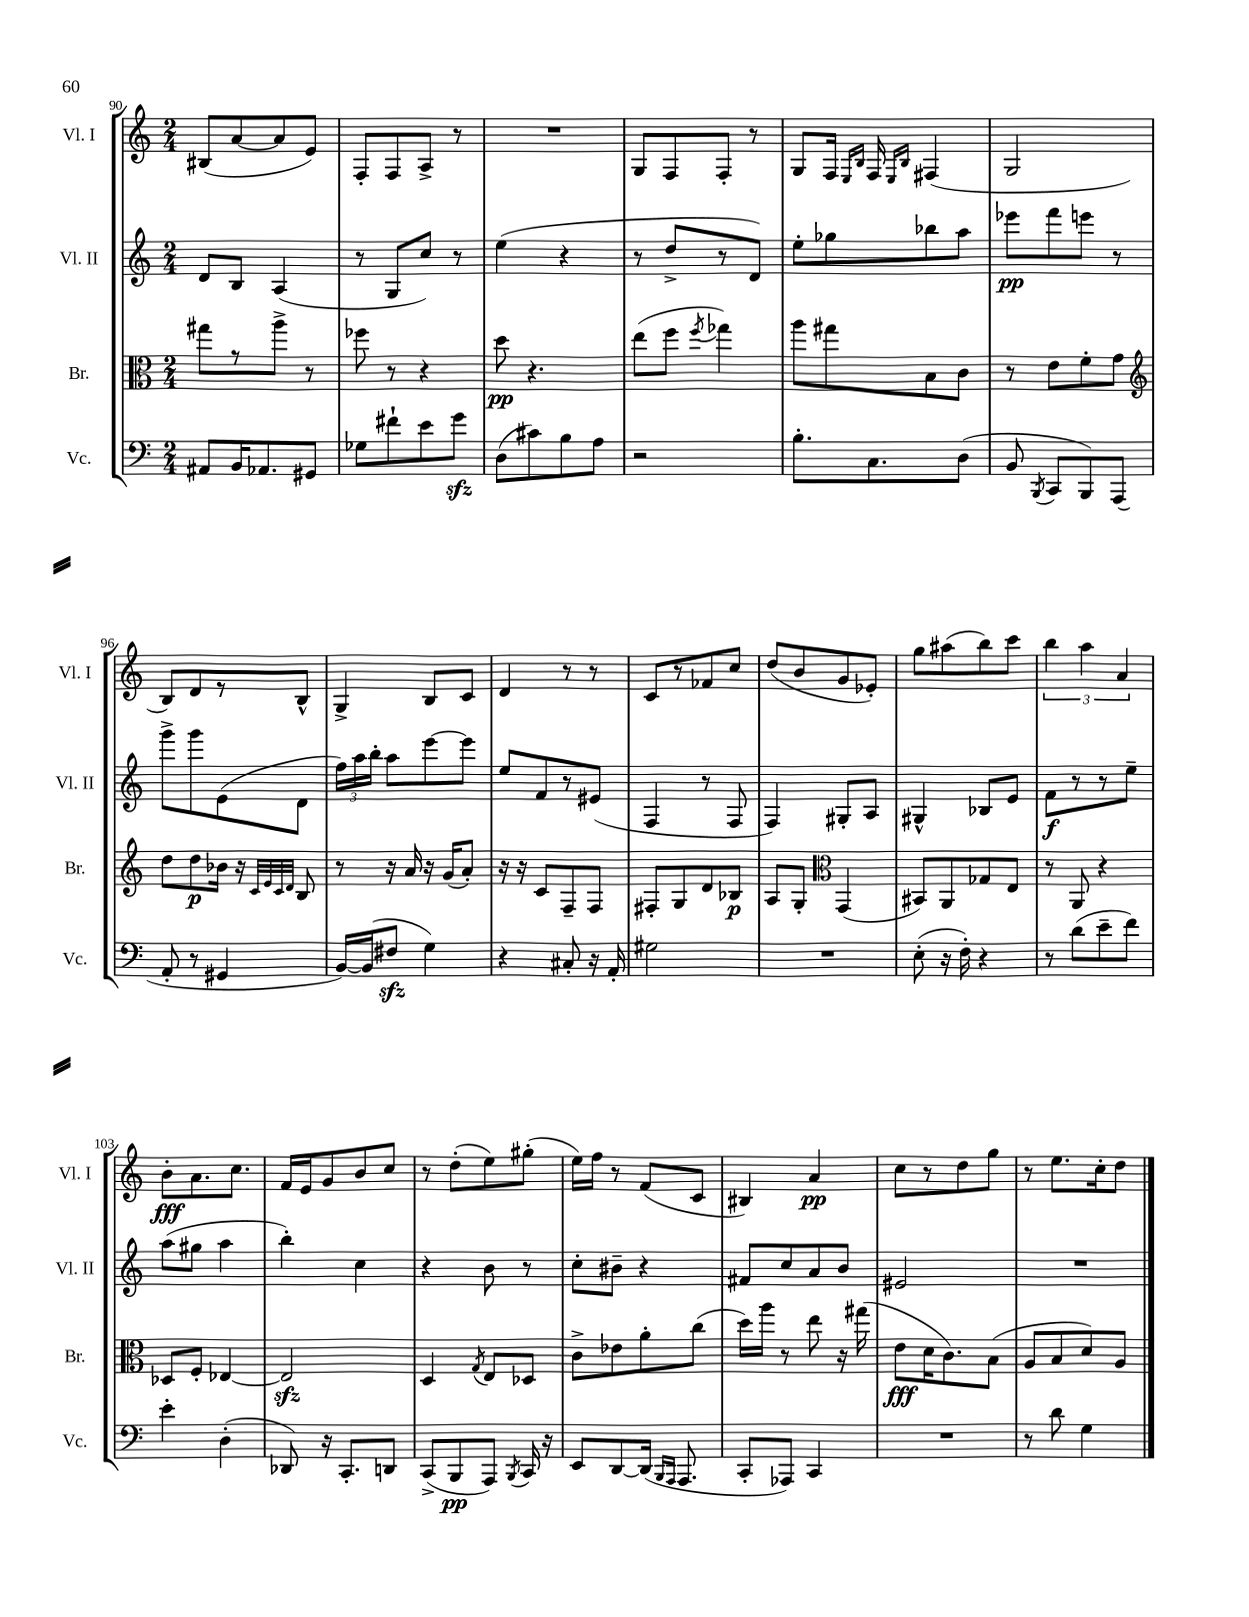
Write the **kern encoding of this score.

**kern	**dynam	**kern	**dynam	**kern	**dynam	**kern	**dynam
*part4	*part4	*part3	*part3	*part2	*part2	*part1	*part1
*staff4	*staff4	*staff3	*staff3	*staff2	*staff2	*staff1	*staff1
*I"Vc.	*	*I"Br.	*	*I"Vl. II	*	*I"Vl. I	*
*I'Vc.	*	*I'Br.	*	*I'Vl. II	*	*I'Vl. I	*
*clefF4	*	*clefC3	*	*clefG2	*	*clefG2	*
*k[]	*	*k[]	*	*k[]	*	*k[]	*
*M2/4	*	*M2/4	*	*M2/4	*	*M2/4	*
=90	=90	=90	=90	=90	=90	=90	=90
8AA#X/L	.	8gg#X\L	.	8d/L	.	(8B#X/L	.
16BB/K	.	8r	.	8B/J	.	[8a/	.
8.AA-X/	.	.	.	.	.	.	.
.	.	8aa^\J	.	(4A/	.	8a/]	.
8GG#X/J	.	8r	.	.	.	8e/J)	.
=91	=91	=91	=91	=91	=91	=91	=91
8G-X\L	.	8ff-X\	.	8r	.	8F'/L	.
8f#X`\	.	8r	.	8G/L	.	8F/	.
8e\	.	4r	.	8cc/J)	.	8A^/J	.
8gzz\J	.	.	.	8r	.	8r	.
=92	=92	=92	=92	=92	=92	=92	=92
(8D\L	.	8dd\	pp	(4ee\	.	2r	.
8c#X\)	.	4.r	.	.	.	.	.
8B\	.	.	.	4r	.	.	.
8A\J	.	.	.	.	.	.	.
=93	=93	=93	=93	=93	=93	=93	=93
2r	.	(8ee\L	.	8r	.	8G/L	.
.	.	8ff\J	.	8dd^/L	.	8F/	.
.	.	8qff/	.	.	.	.	.
.	.	4gg-X\)	.	8r	.	8F'/J	.
.	.	.	.	8d/J)	.	8r	.
=94	=94	=94	=94	=94	=94	=94	=94
8.B'\L	.	8aa\L	.	8ee'\L	.	8G/L	.
.	.	8gg#X\	.	8gg-X\	.	16F/Jk	.
.	.	.	.	.	.	16qqE/LL	.
.	.	.	.	.	.	16qqB/JJ	.
8.C\	.	.	.	.	.	16F/	.
.	.	.	.	.	.	16qqE/LL	.
.	.	.	.	.	.	16qqB/JJ	.
.	.	8B\	.	8bb-X\	.	(4F#X/	.
(8D\J	.	8c\J	.	8aa\J	.	.	.
=95	=95	=95	=95	=95	=95	=95	=95
8BB/	.	8r	.	8eee-X\L	pp	2G/	.
8qBBB/	.	.	.	.	.	.	.
8CC/L	.	8e\L	.	8fff\	.	.	.
8BBB/)	.	8f'\	.	8eeen\J	.	.	.
(8AAA/J	.	8g\J	.	8r	.	.	.
!!LO:LB:g=z
=96	=96	=96	=96	=96	=96	=96	=96
*	*	*clefG2	*	*	*	*	*
8AA'/	.	8dd\L	.	8ggg^\L	.	8B/L)	.
8r	.	8dd\	p	8ggg\	.	8d/	.
4GG#X/	.	16b-X\Jk	.	(8e\	.	8r	.
.	.	16r	.	.	.	.	.
.	.	32qqc/LLL	.	.	.	.	.
.	.	32qqe/	.	.	.	.	.
.	.	32qqc/	.	.	.	.	.
.	.	32qqd/JJJ	.	.	.	.	.
.	.	8B/	.	8d\J	.	8B^^/J	.
=97	=97	=97	=97	=97	=97	=97	=97
[16BB/LL)	.	8r	.	24ff\LL)	.	4G^/	.
.	.	.	.	24aa\	.	.	.
(16BB/J]	.	.	.	.	.	.	.
.	.	.	.	24bb'\JJ	.	.	.
8F#Xzz/J	.	16r	.	8aa\L	.	.	.
.	.	16a/	.	.	.	.	.
4G\)	.	16r	.	[8eee\	.	8B/L	.
.	.	(16g/KL	.	.	.	.	.
.	.	8a'/J)	.	8eee\J]	.	8c/J	.
=98	=98	=98	=98	=98	=98	=98	=98
4r	.	16r	.	8ee/L	.	4d/	.
.	.	16r	.	.	.	.	.
.	.	8c/L	.	8f/	.	.	.
8C#X'/	.	8F~/	.	8r	.	8r	.
16r	.	8F/J	.	(8e#X/J	.	8r	.
16AA'/	.	.	.	.	.	.	.
=99	=99	=99	=99	=99	=99	=99	=99
2G#X\	.	8F#X'/L	.	4F/	.	8c/L	.
.	.	8G/	.	.	.	8r	.
.	.	8d/	.	8r	.	8f-X/	.
.	.	8B-X/J	p	8F/	.	8cc/J	.
=100	=100	=100	=100	=100	=100	=100	=100
2r	.	8A/L	.	4F/)	.	(8dd/L	.
.	.	8G'/J	.	.	.	8b/	.
*	*	*clefC3	*	*	*	*	*
.	.	(4GG/	.	8G#X'/L	.	8g/	.
.	.	.	.	8A/J	.	8e-X'/J)	.
=101	=101	=101	=101	=101	=101	=101	=101
(8E'\	.	8BB#X/L)	.	4G#X^^/	.	8gg\L	.
16r	.	8AA/	.	.	.	(8aa#X\	.
16F'\)	.	.	.	.	.	.	.
4r	.	8G-X/	.	8B-X/L	.	8bb\)	.
.	.	8E/J	.	8e/J	.	8ccc\J	.
=102	=102	=102	=102	=102	=102	=102	=102
8r	.	8r	.	8f\L	f	6bb\	.
(8d\L	.	8AA/	.	8r	.	.	.
.	.	.	.	.	.	6aa\	.
8e~\	.	4r	.	8r	.	.	.
.	.	.	.	.	.	6a/	.
8f\J)	.	.	.	8ee~\J	.	.	.
!!LO:LB:g=z
=103	=103	=103	=103	=103	=103	=103	=103
4e'\	.	8D-X/L	.	(8aa\L	.	8b'\L	fff
.	.	8F'/J	.	8gg#X\J	.	8.a\	.
(4D'\	.	[4E-X/	.	4aa\	.	.	.
.	.	.	.	.	.	8.cc\J	.
=104	=104	=104	=104	=104	=104	=104	=104
8DD-X/)	.	2E-zz/]	.	4bb'\)	.	16f/LL	.
.	.	.	.	.	.	16e/J	.
16r	.	.	.	.	.	8g/	.
8.CC'/L	.	.	.	.	.	.	.
.	.	.	.	4cc\	.	8b/	.
8DDn/J	.	.	.	.	.	8cc/J	.
=105	=105	=105	=105	=105	=105	=105	=105
(8CC^/L	.	4D/	.	4r	.	8r	.
8BBB/	pp	.	.	.	.	(8dd'\L	.
.	.	8qG/	.	.	.	.	.
8AAA/J)	.	8E/L	.	8b\	.	8ee\)	.
8qBBB/	.	.	.	.	.	.	.
16CC/	.	8D-X/J	.	8r	.	(8gg#X'\J	.
16r	.	.	.	.	.	.	.
=106	=106	=106	=106	=106	=106	=106	=106
8EE/L	.	8c^\L	.	8cc'\L	.	16ee\LL)	.
.	.	.	.	.	.	16ff\JJ	.
[8DD/	.	8e-X\	.	8b#X~\J	.	8r	.
(16DD/Jk]	.	8a'\	.	4r	.	(8f/L	.
16qqBBB/LL	.	.	.	.	.	.	.
16qqAAA/JJ	.	.	.	.	.	.	.
8.AAA/	.	.	.	.	.	.	.
.	.	(8cc\J	.	.	.	8c/J	.
=107	=107	=107	=107	=107	=107	=107	=107
8CC'/L	.	16dd\LL)	.	8f#X/L	.	4B#X/)	.
.	.	16aa\JJ	.	.	.	.	.
8AAA-X/J)	.	8r	.	8cc/	.	.	.
4CC/	.	8ee\	.	8a/	.	4a/	pp
.	.	16r	.	8b/J	.	.	.
.	.	(16gg#X\	.	.	.	.	.
=108	=108	=108	=108	=108	=108	=108	=108
2r	.	8e\L	fff	2e#X/	.	8cc\L	.
.	.	16d\K	.	.	.	8r	.
.	.	8.c\)	.	.	.	.	.
.	.	.	.	.	.	8dd\	.
.	.	(8B\J	.	.	.	8gg\J	.
=109	=109	=109	=109	=109	=109	=109	=109
8r	.	8A/L	.	2r	.	8r	.
8d\	.	8B/	.	.	.	8.ee\L	.
4G\	.	8d/)	.	.	.	.	.
.	.	.	.	.	.	16cc'\k	.
.	.	8A/J	.	.	.	8dd\J	.
==	==	==	==	==	==	==	==
*-	*-	*-	*-	*-	*-	*-	*-
